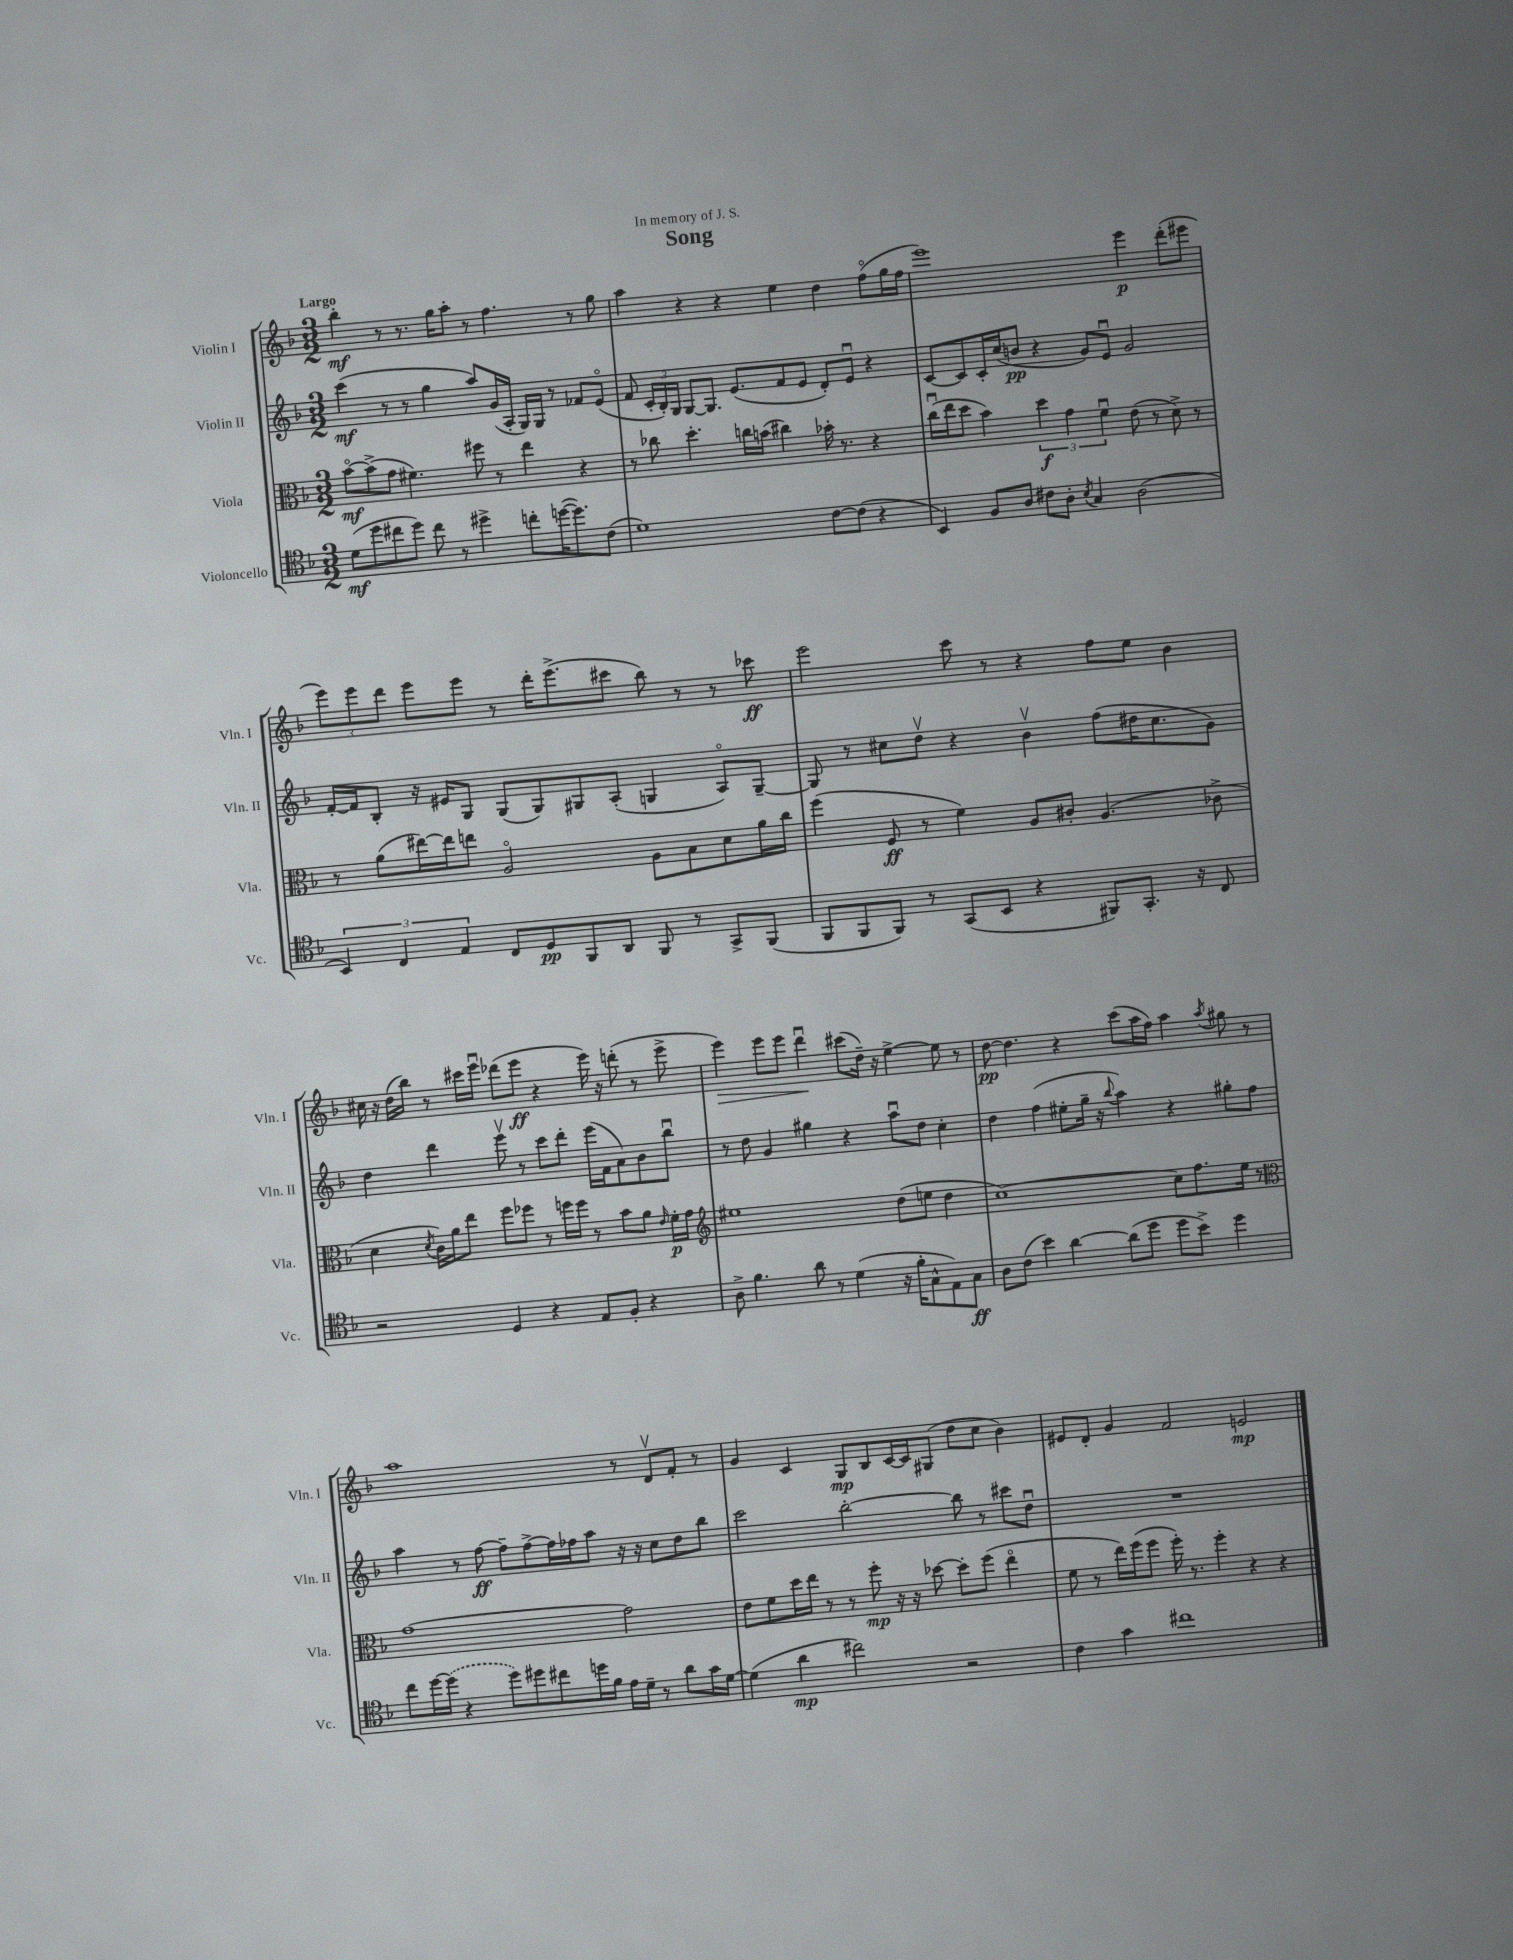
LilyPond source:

\header { title = "Song" dedication = "In memory of J. S." }
<<
\new StaffGroup <<
\new Staff = "s0" \with { instrumentName = "Violin I" shortInstrumentName = "Vln. I" } {
    \clef treble \key f \major \numericTimeSignature \time 3/2 \tempo "Largo"
    \autoBeamOff bes''4-.\mf r8 r8. g''16[ a''8]-. r8 f''4. r8 g''8 |
    a''4 r4 r4 e''4 d''4 f''8[\flageolet( g''16 f''16] |
    e'''1) e'''4\p d'''8[-.( eis'''8] |
    \tuplet 3/2 { e'''8[) e'''8 d'''8] } e'''8[ e'''8] r8 d'''16[-. e'''8.->( cis'''8] bes''8) r8 r8 ces'''8\ff |
    e'''2 c'''8 r8 r4 f''8[ e''8] bes'4 |
    cis''16 r16 d''16[( bes''16]) r8 cis'''16[ e'''16]\downbow des'''8[( e'''8]\ff r4 e'''16) r16 d'''8-.( r8 e'''8-> |
    e'''4\>) e'''8[ e'''8] d'''4\downbow\! cis'''8[( d''16]--) r16 e''4~-> e''8 r8 |
    d''8~\pp d''4. r4 c'''8[( a''16 f''16]) a''4 \acciaccatura { a''8 } gis''8 r8 |
    a''1 r8 d'8[\upbow f'8]-. r8 |
    g'4 c'4 g8[\mp bes8 c'16~ c'16 gis8]( d''8[ c''8] bes'4) |
    eis'8[ d'8]-. g'4 f'2 e'2\mp \bar "|." |
}
\new Staff = "s1" \with { instrumentName = "Violin II" shortInstrumentName = "Vln. II" } {
    \clef treble \key f \major \numericTimeSignature \time 3/2
    \autoBeamOff c'''4\mf( r8 r8 g''4 a''8[) g'16( a16]-. g16[) g16] r8 fes'8[ e'8]\flageolet( |
    f'8 \tuplet 3/2 { c'16[-. bes16-.) g16] } g8[~ g8.] e'8.[( f'8 e'8] d'8[-.) e'8]\downbow r4 |
    c'8[~ c'8 c'16-. c''16( b'8]\pp r4 g'8[) e'8]\downbow g'2 |
    f'16[~-. f'16 bes8]-. r16 eis'16[ g8] g8[( g8) gis8 a8]-.( g4 a8[\flageolet) g8]~-- |
    g8 r8 cis''8[ d''8]\upbow r4 bes'4\upbow f''8[( dis''16 cis''8. g'8]) |
    d''4 d'''4 e'''8\upbow r8 c'''8[ d'''8]-. e'''16[( f'16 a'8) bes'8 bes''8]\downbow |
    r8 d''8 g'4 gis''4 r4 a''8[\downbow d''8] c''4-. |
    d''4 f''4( eis''8[-. g''16]-- r16 \appoggiatura { bes''8 } a''4) r4 gis''8[-. f''8] |
    a''4 r8 f''8~\ff f''8[-- f''8~-> f''16 fes''16 a''8] r16 r16 c''8[ d''8 bes''8] |
    c'''2 bes''2~-. bes''8 r8 cis'''8[ d''8]\downbow |
    R1. \bar "|." |
}
\new Staff = "s2" \with { instrumentName = "Viola" shortInstrumentName = "Vla." } {
    \clef alto \key f \major \numericTimeSignature \time 3/2
    \autoBeamOff bes'8[~\flageolet\mf bes'8->( g'8] fis'4.) fis''8 r8 e''4 r4 |
    r8 ces''8 d''4.-. c''16[ b'16]( cis''4) bes'16-. r8. r4 |
    c''16[\downbow( e''16 d''8] bes'4) \tuplet 3/2 { d''4\f g'4 f'4\downbow } e'8( r8 d'8->) r8 |
    r8 a'8[( eis''16~) eis''16 e''8] a2\flageolet a8[ bes8 d'8 a'16 c''16] |
    f''4( f8\ff r8 f'4) a8[ cis'8]-. a4.( ces'8-> |
    d'4 \acciaccatura { d'8 } c'16[) a'16 e''8] f''8[ fes''8] r8 f''16[ f''16] r8 bes'8[ a'8] \grace { e'16 } f'16[-.\p g'16] |
    \clef treble eis''1 d''8[( e''8] d''4 |
    c''1~) c''8[ f''8. e''16] r8 |
    \clef alto g'1~ g'2 |
    e'8[ f'8 d''16 e''16] r8 r8 f''8-.\mp r16 r16 des''8~ des''8[-. f''8]( e''4\flageolet |
    f'8 r8 e''16[) f''16( f''8] f''16-.) r8. f''4-. r4 r4 \bar "|." |
}
\new Staff = "s3" \with { instrumentName = "Violoncello" shortInstrumentName = "Vc." } {
    \clef tenor \key f \major \numericTimeSignature \time 3/2
    \autoBeamOff d'8[\mf( d''8 cis''8 d''8]) cis''8 r8 dis''4-> c''8[-. d''16~( d''8.) c'8]( |
    d'1) c'8[~ c'8]( r4 |
    bes,4) f8[ a8] cis'8[ a8]-. \acciaccatura { bes8 } g4 a2( |
    \tuplet 3/2 { bes,4) c4 e4 } c8[ d8\pp f,8 a,8] f,8 r8 g,8[-> f,8]( |
    f,8[ f,8 f,8]) r8 g,8[( bes,8] r4 fis,8[) g,8.]-. r16 c8 |
    r2 d4 r4 e8[ f8]-. r4 |
    a8-> f'4. a'8 r8 d'4( r16 f'16[-. g8-^ e8) g8]\ff |
    a8[ c'8]( bes'4) a'4~ a'8[( d''8] d''8[ bes'8]->) d''4 |
    c''8[ d''16~ \once \slurDashed d''16]( r4 d''8[) dis''8 cis''8 d''16 f'16] e'16[ d'16]-- r8 a'8[ g'16 d'16]~ |
    d'4( a'4\mp cis''2) r2 |
    c'4 g'4 cis''1 \bar "|." |
}
>>
>>
\layout { \context { \Score \remove "Bar_number_engraver" } }
